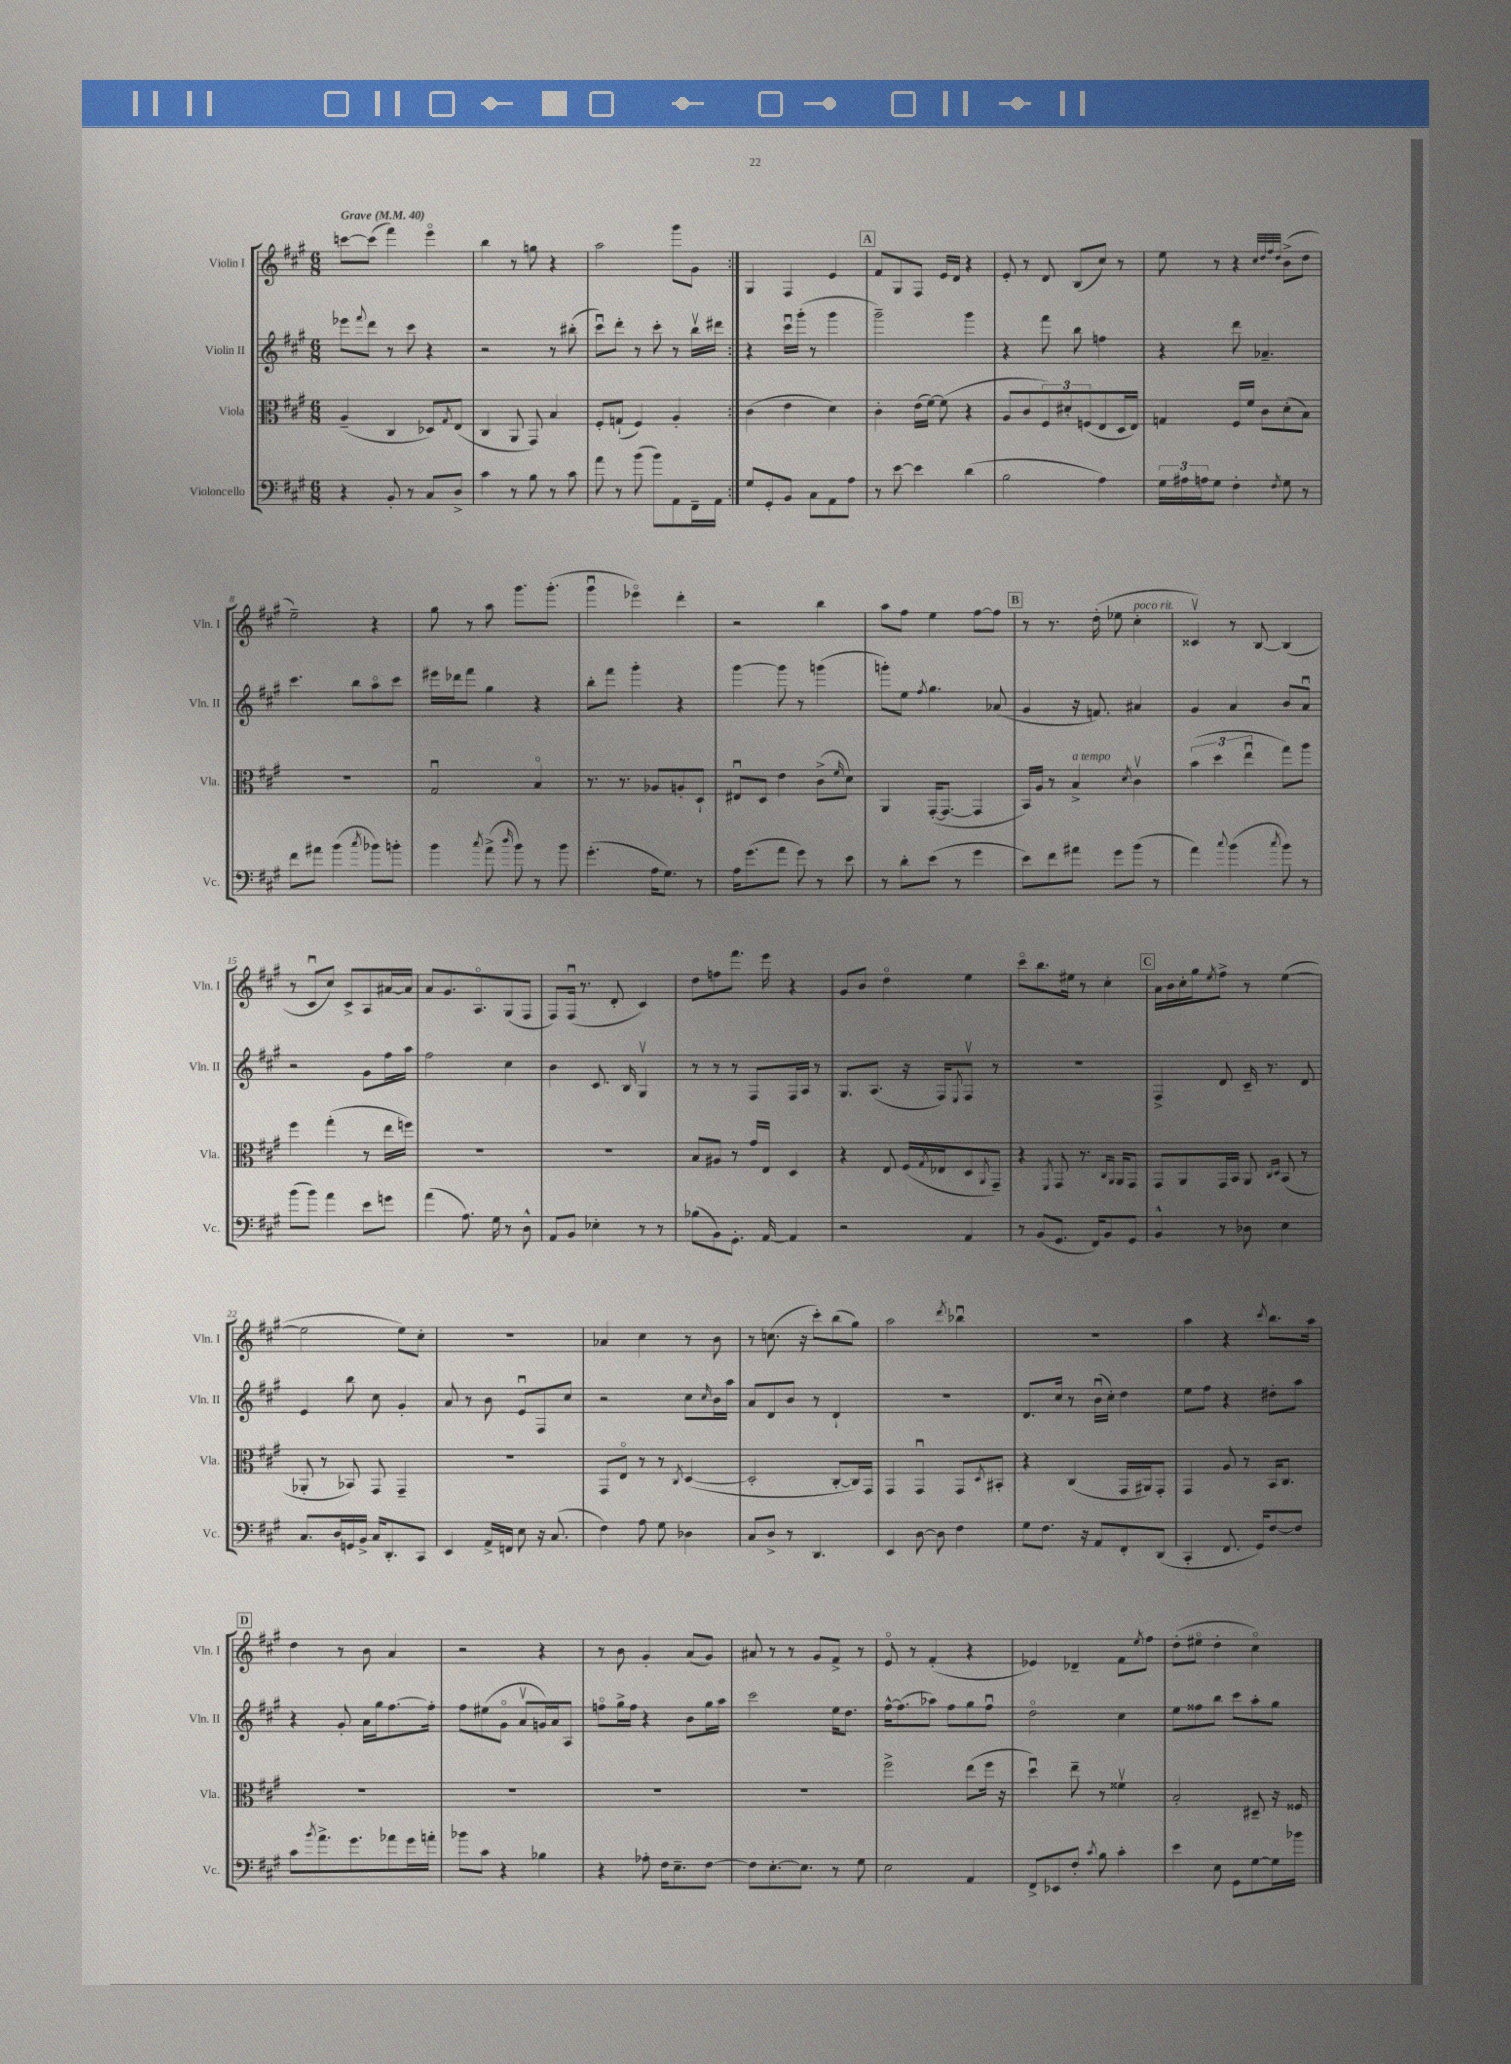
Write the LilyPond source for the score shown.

<<
\new StaffGroup <<
\new Staff = "s0" \with { instrumentName = "Violin I" shortInstrumentName = "Vln. I" } {
    \clef treble \key a \major \numericTimeSignature \time 6/8 \tempo "Grave" 4 = 40
    \repeat volta 2 { c'''8~ c'''8( fis'''4) e'''4\flageolet |
    b''4 r8 g''8 r4 |
    a''2 gis'''8 gis'8 | }
    gis4 fis4 e'4 |
    \mark \markup { \box "A" } fis'8 gis8 fis8 e'16 d'16 r4 |
    e'8-. r8 d'8 b8( cis''8) r8 |
    e''8 r8 r4 \grace { cis''32 d''32 fis''32 d''32 } b'8->( d''8 |
    e''2--) r4 |
    gis''8 r8 a''8 gis'''8. gis'''8.-.( |
    gis'''4\downbow ees'''4\flageolet) d'''4-. |
    r2 b''4 |
    a''8 fis''8 e''4 fis''8~ fis''8 |
    \mark \markup { \box "B" } r8 r8. d''16-.( ees''8 cis''4-.^\markup { \italic "poco rit." } |
    cisis'4\upbow) r8 b8~ b4( |
    r8 cis'8\downbow cis''8) cis'8-> a8 ais'16~ ais'16 |
    a'8 gis'8. a8.\flageolet gis8( fis8 |
    fis8) fis16\downbow( r8. d'8-. cis'4) |
    d''8 f''8 fis'''8. e'''16 r4 |
    gis'8 b'8 d''4\flageolet e''4 |
    cis'''8\flageolet b''8. eis''16 r8 cis''4-. |
    \mark \markup { \box "C" } a'16 b'16 cis''16-. gis''16 \acciaccatura { e''8 } fis''8-> r8 e''4~( |
    e''2 e''8) cis''8-. |
    R2. |
    aes'4 cis''4 r8 b'8 |
    r8 c''8.( r16 cis'''8-.) b''8( gis''8) |
    a''2 \acciaccatura { d'''8 } bes''4\downbow |
    R2. |
    a''4 r4 \acciaccatura { cis'''8 } b''8. a''16 |
    \mark \markup { \box "D" } d''4 r8 b'8 a'4 |
    r2 r4 |
    r8 b'8 gis'4-. a'8( gis'8) |
    ais'8 r8 r8 gis'8 fis'8-> r8 |
    e'8\flageolet r8 fis'4-.( r4 |
    ees'4) des'4-- fis'8 \acciaccatura { e''8 } fis''8 |
    d''8-.( eis''8\flageolet d''4-. cis''4\flageolet) \bar "|." |
}
\new Staff = "s1" \with { instrumentName = "Violin II" shortInstrumentName = "Vln. II" } {
    \clef treble \key a \major \numericTimeSignature \time 6/8
    \repeat volta 2 { ees'''8 \appoggiatura { fis'''8 } d'''8 r8 cis'''8 r4 |
    r2 r8 bis''8-.( |
    cis'''8\downbow) d'''8-. r8 cis'''8-. r8 b''16\upbow dis'''16 | }
    r4 cis'''16\downbow gis'''16-.( r8 gis'''4 |
    \mark \markup { \box "A" } gis'''2--) gis'''4 |
    r4 fis'''8 b''8 f''4 |
    r4 d'''8 aes'4.-- |
    cis'''4. b''8 a''8\flageolet cis'''8 |
    eis'''16 des'''16 fis'''8 gis''4 r4 |
    b''8-. fis'''8 gis'''4-. r4 |
    gis'''4~ gis'''8 r8 g'''4( |
    g'''8-.) e''8 \acciaccatura { fis''8 } gis''4. aes'8( |
    \mark \markup { \box "B" } gis'4 r16 f'8.) ais'4 |
    gis'4 a'4 b'8 a'8\downbow |
    r2 gis'8 fis''16 a''16 |
    fis''2 cis''4 |
    b'4 cis'8. b16 gis4\upbow |
    r8 r8 r8 fis8 fis16 a16 r8 |
    gis8. a8.( r16 fis16) \acciaccatura { e8 } fis8\upbow r8 |
    R2. |
    \mark \markup { \box "C" } fis4-> d'8 cis'16-- r8. d'8 |
    e'4 b''8 cis''8 gis'4-. |
    a'8 r8 b'8 e'8\downbow fis8 cis''8 |
    r2 cis''8 \grace { cis''16 } b'16 a''16 |
    a'8 d'8 b'8 r8 d'4-! |
    R2. |
    d'8. cis''16 r8 b'16\downbow( cis''16-.) d''4 |
    e''8 fis''8 r4 dis''8-. a''8 |
    \mark \markup { \box "D" } r4 gis'8-. a'16 gis''16 fis''8.~ fis''16-. |
    fis''8 eis''8( gis'8\flageolet a'8\upbow g'16) a'16 a8 |
    f''8\flageolet gis''16-> f''16 r4 b'8 gis''16 a''16 |
    cis'''2 e''16 d''8. |
    fis''16~-^ fis''8.( aes''8) fis''8 gis''8 fis''8\downbow |
    d''2\flageolet cis''4 |
    e''8 fisis''8 b''8 cis'''8 a''8-. gis''8 \bar "|." |
}
\new Staff = "s2" \with { instrumentName = "Viola" shortInstrumentName = "Vla." } {
    \clef alto \key a \major \numericTimeSignature \time 6/8
    \repeat volta 2 { a4--( cis4 des8) \acciaccatura { gis8 } e8( |
    cis4 a,8 gis,8) b4 |
    fis8-. g8-!( fis4) a4-. | }
    cis'4( e'4 d'4) |
    \mark \markup { \box "A" } cis'4-. e'16( fis'16~) fis'8( r4 |
    a8 cis'8 \tuplet 3/2 { fis8) dis'8-. f8( } e8 d16 e16) |
    g4 fis16 fis'16 cis'8 d'8-.( b8) |
    R2. |
    gis2\downbow b4\flageolet |
    r8. r8. aes8 a8-. d8-! |
    eis8\downbow d8 e'4 cis'8->( \grace { fis'16 } d'8) |
    a,4 gis,16~-.( gis,8.~ gis,4 |
    \mark \markup { \box "B" } b,16) a16 r8 b4->^\markup { \italic "a tempo" } \acciaccatura { d'8 } cis'4\upbow |
    \tuplet 3/2 { b'4( d''4 e''4\downbow } gis''8) a''8 |
    fis''4 gis''4-.( r8 e''16 f''16) |
    R2. |
    R2. |
    b8 ais8 r8 gis'16 e16 d4 |
    r4 e8 fis16( \acciaccatura { gis8 } ees16 d8 \acciaccatura { a,8 } gis,8--) |
    r4 \acciaccatura { fis,8 } gis,8 r8. \grace { cis16 a,16 } a,16 gis,8 |
    \mark \markup { \box "C" } gis,8 a,8 gis,16 b,16 a,8 \grace { cis16 d16 } b,8( r8 |
    aes,8-. r8 bes,8) gis,8 gis,4-- |
    R2. |
    gis,8 e8\flageolet r8 r8 \acciaccatura { cis8 } d4~( |
    d2-. cis8~-. cis16) gis,16 |
    gis,4 gis,4\downbow gis,8 \acciaccatura { d8 } bis,8-. |
    r4 cis4( gis,16 ais,16) gis,8-. |
    gis,4 a8 r8 b,16 cis8. |
    \mark \markup { \box "D" } R2. |
    R2. |
    R2. |
    R2. |
    fis''2-> e''8( fis''16 r16 |
    d''4\downbow) e''8-- r8 fisis'4\upbow |
    b2-. dis8-- r16 fisis16 \bar "|." |
}
\new Staff = "s3" \with { instrumentName = "Violoncello" shortInstrumentName = "Vc." } {
    \clef bass \key a \major \numericTimeSignature \time 6/8
    \repeat volta 2 { r4 b,8-. r8 cis8 d8-> |
    cis'4 r8 b8 r8 cis'8 |
    a'8 r8 b'8( b'8) a,8 fis,16-- a,16 | }
    gis8 gis,8-. b,8 cis8 a,8 a8 |
    \mark \markup { \box "A" } r8 e'8~ e'4 d'4( |
    b2 a4) |
    \tuplet 3/2 { gis16 ais16 a16 } gis8 fis4-. \acciaccatura { fis8 } gis8 r8 |
    fis'8 ais'8 b'4( \acciaccatura { cis''8 } bes'8) b'8-. |
    b'4 \acciaccatura { cis''8 } a'8->( \grace { d''16 } b'8) r8 b'8 |
    gis'4.-.( a16 gis8.) r8 |
    a16 gis'8.( a'8 gis'8) r8 e'8 |
    r8 d'8-. e'8( r8 gis'4 |
    \mark \markup { \box "B" } e'8) fis'8 ais'8 gis'8 b'8( r8 |
    a'4) \appoggiatura { cis''8 } b'4( \acciaccatura { cis''8 } b'8) r8 |
    b'8( b'8) a'4 e'8 g'8 |
    a'4( a8.) gis16 r8 d8-^ |
    a,8 b,8 ees4-. r8 r8 |
    bes8( b,8) gis,8.-. a,16~ a,4 |
    r2 a,4 |
    r8 b,8( gis,8. fis,16) b,8 gis,8 |
    \mark \markup { \box "C" } b,4-^ r8 des8 e4 |
    cis8. d16 g,16 b,16-> cis16 d,8.-. cis,8 |
    e,4 a,16-> f,16 e8 r16 cis8.( |
    fis4) a8 gis8 des4 |
    cis8 d8-> r8 d,4. |
    e,4 d8~ d8 fis4 |
    gis8 fis8. r16 a,8 fis,8-. d,8( |
    cis,4-. fis,8. gis,16) fis8~ fis8 |
    \mark \markup { \box "D" } cis'8 \acciaccatura { b'8 } a'8.-> gis'8. aes'8 gis'16 a'16-. |
    bes'8 cis'8 r4 bes4 |
    r4 aes8-. fis16 e8.-- fis8~ |
    fis8 e8.~-. e8. r8 gis8 |
    e2 a,4 |
    fis,8-> ees,8 fis8-. \acciaccatura { cis'8 } b8 cis'4-. |
    e'4 e8 gis,8 gis8~ gis16 bes'16 \bar "|." |
}
>>
>>
